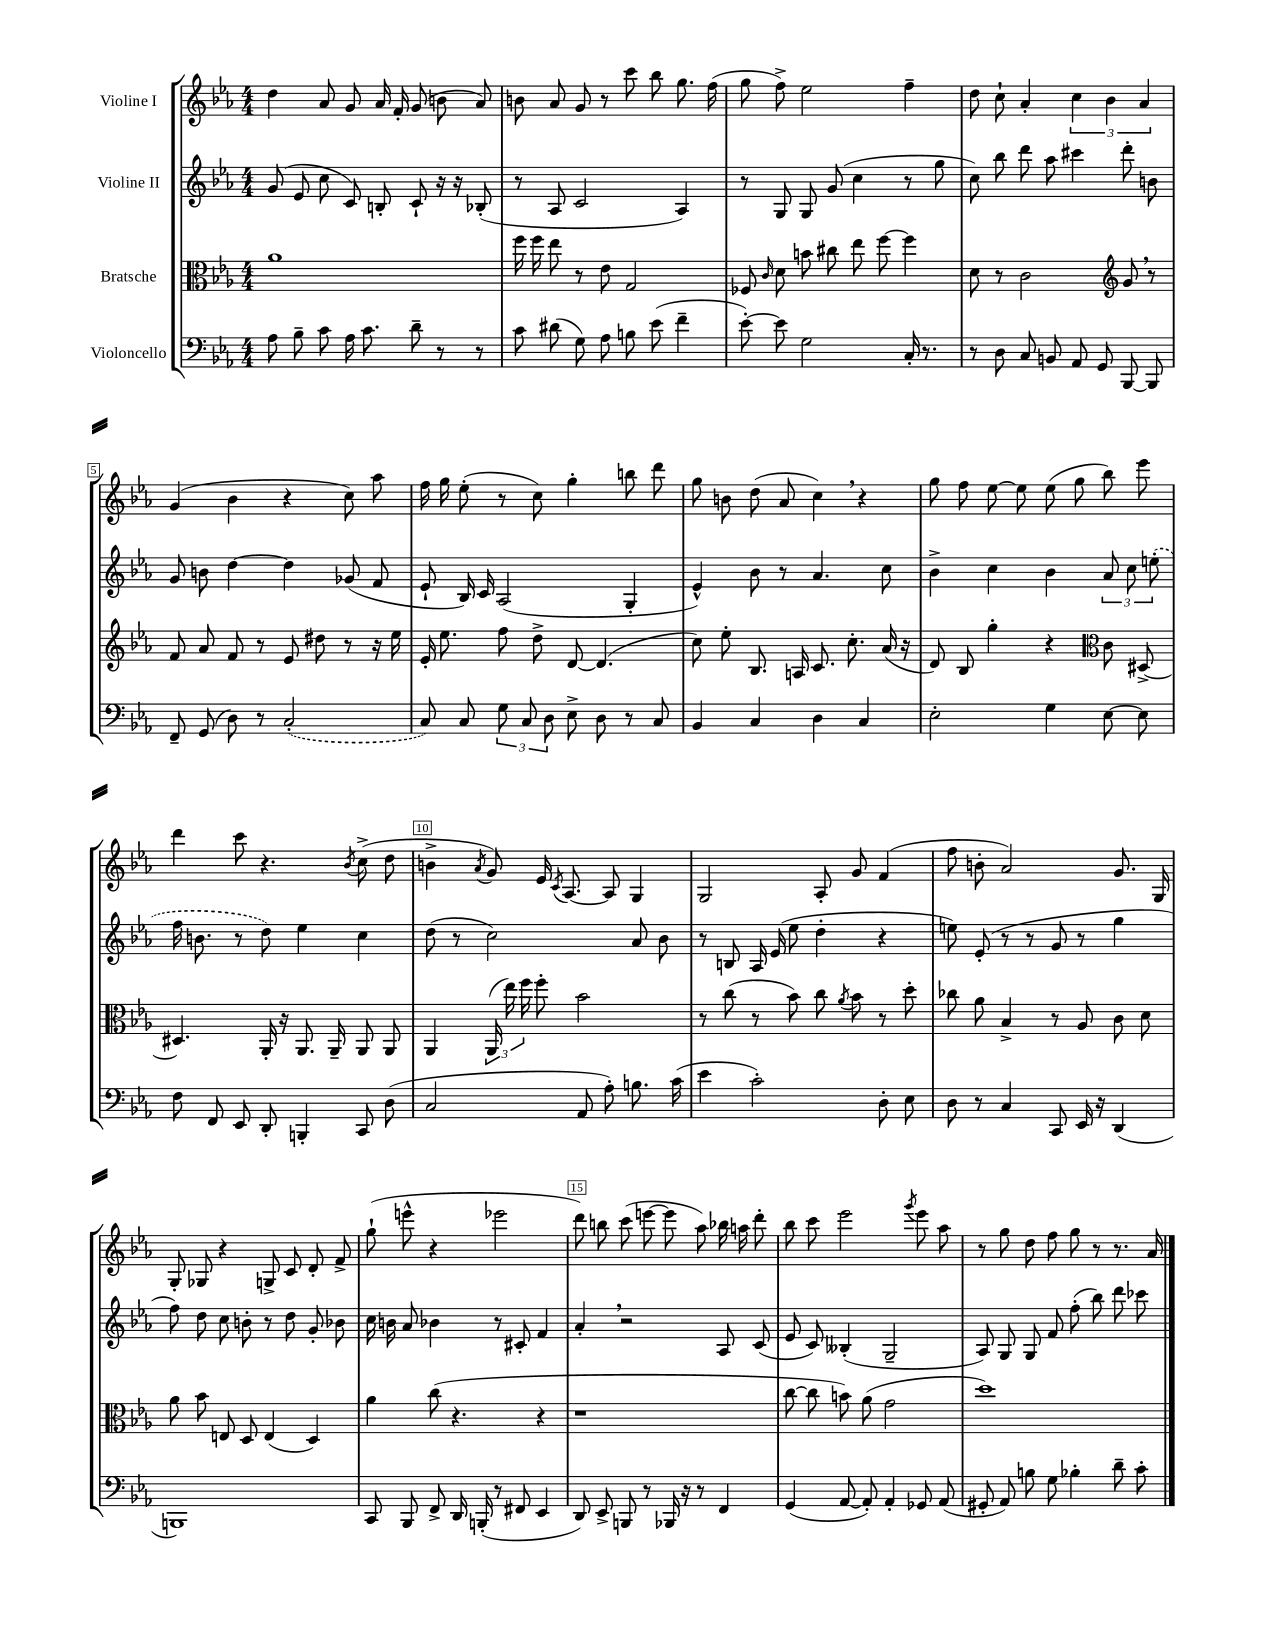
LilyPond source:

<<
\new StaffGroup <<
\new Staff = "s0" \with { instrumentName = "Violine I" } {
    \clef treble \key ees \major \numericTimeSignature \time 4/4
    \autoBeamOff d''4 aes'8 g'8 aes'16 f'16-. g'8( b'8 aes'8) |
    b'8 aes'8 g'8 r8 c'''8 bes''8 g''8. f''16( |
    g''8 f''8->) ees''2 f''4-- |
    d''8 c''8-! aes'4-. \tuplet 3/2 { c''4 bes'4 aes'4 } |
    g'4( bes'4 r4 c''8) aes''8 |
    f''16 g''16 ees''8-.( r8 c''8) g''4-. b''8 d'''8 |
    g''8 b'8 d''8( aes'8 c''4) \breathe r4 |
    g''8 f''8 ees''8~ ees''8 ees''8( g''8 bes''8) ees'''8 |
    d'''4 c'''8 r4. \acciaccatura { bes'8 } c''8->( d''8 |
    b'4-> \acciaccatura { aes'8 } g'8) ees'16 \acciaccatura { c'8 } aes8.~ aes8 g4 |
    g2 aes8-. g'8 f'4( |
    f''8 b'8-. aes'2) g'8. g16 |
    g8-. ges8 r4 g8-> c'8 d'8-. f'8-> |
    g''8-!( e'''8-^ r4 ees'''2 |
    d'''8) b''8 c'''8( e'''8~ e'''8 aes''8) bes''16 a''16 d'''8-. |
    bes''8 c'''8 ees'''2 \acciaccatura { g'''8 } ees'''8 aes''8 |
    r8 g''8 d''8 f''8 g''8 r8 r8. aes'16 \bar "|." |
}
\new Staff = "s1" \with { instrumentName = "Violine II" } {
    \clef treble \key ees \major \numericTimeSignature \time 4/4
    \autoBeamOff g'8( ees'8 c''8 c'8) b8-. c'8-! r16 r16 bes8-.( |
    r8 aes8 c'2 aes4) |
    r8 g8 g8 g'8( c''4 r8 g''8 |
    c''8) bes''8 d'''8 aes''8 cis'''4 d'''8-. b'8 |
    g'8 b'8 d''4~ d''4 ges'8( f'8 |
    ees'8-! bes16) c'16 aes2( g4-. |
    ees'4-^) bes'8 r8 aes'4. c''8 |
    bes'4-> c''4 bes'4 \tuplet 3/2 { aes'8 c''8 \once \slurDashed e''8-.( } |
    f''16 b'8. r8 d''8) ees''4 c''4 |
    d''8( r8 c''2) aes'8 bes'8 |
    r8 b8 aes16 ees'16( ees''8 d''4-. r4 |
    e''8) ees'8-.( r8 r8 g'8 r8 g''4 |
    f''8) d''8 c''8 b'8-. r8 d''8 g'8-. bes'8 |
    c''16 b'16 aes'8 bes'4 r8 cis'8-. f'4 |
    aes'4-. \breathe r2 aes8 c'8( |
    ees'8 c'8) beses4-.( g2-- |
    aes8) g8 g8 f'8 f''8-.( bes''8) d'''8 ces'''8 \bar "|." |
}
\new Staff = "s2" \with { instrumentName = "Bratsche" } {
    \clef alto \key ees \major \numericTimeSignature \time 4/4
    \autoBeamOff aes'1 |
    f''16 f''16 ees''8 r8 ees'8 g2 |
    fes8 \grace { c'16 } d'8 b'8 cis''8 ees''8 f''8~ f''4 |
    d'8 r8 c'2 \clef treble g'8 \breathe r8 |
    f'8 aes'8 f'8 r8 ees'8 dis''8 r8 r16 ees''16 |
    ees'16-. ees''8. f''8 d''8-> d'8~ d'4.( |
    c''8) ees''8-. bes8. a16 c'8. c''8.-. aes'16( r16 |
    d'8) bes8 g''4-. r4 \clef alto c'8 dis8~-> |
    dis4. aes,16-. r16 aes,8. aes,16-- aes,8 aes,8 |
    aes,4 \tuplet 3/2 { aes,16( ees''16) f''16 } f''8-. bes'2 |
    r8 c''8( r8 bes'8) c''8 \acciaccatura { aes'8 } bes'8 r8 d''8-. |
    ces''8 aes'8 bes4-> r8 aes8 c'8 d'8 |
    aes'8 bes'8 e8 d8 e4( d4) |
    aes'4 c''8( r4. r4 |
    r1 |
    c''8~ c''8 b'8) aes'8( g'2 |
    d''1) \bar "|." |
}
\new Staff = "s3" \with { instrumentName = "Violoncello" } {
    \clef bass \key ees \major \numericTimeSignature \time 4/4
    \autoBeamOff aes8 bes8-- c'8 aes16 c'8. d'8-- r8 r8 |
    c'8 dis'8( g8) aes8 b8 ees'8( f'4-- |
    ees'8~-.) ees'8 g2 c16-. r8. |
    r8 d8 c8 b,8 aes,8 g,8 bes,,8~ bes,,8 |
    f,8-- g,8( d8) r8 \once \slurDashed c2-.( |
    c8) c8 \tuplet 3/2 { g8 c8 d8 } ees8-> d8 r8 c8 |
    bes,4 c4 d4 c4 |
    ees2-. g4 ees8~ ees8 |
    f8 f,8 ees,8 d,8-. b,,4-. c,8 d8( |
    c2 aes,8 aes8-.) b8. c'16( |
    ees'4 c'2-.) d8-. ees8 |
    d8 r8 c4 c,8 ees,16 r16 d,4( |
    b,,1) |
    c,8 bes,,8 f,8-> d,16 b,,16-.( r8 fis,8 ees,4 |
    d,8) ees,8-> b,,8 r8 bes,,16 r16 r8 f,4 |
    g,4( aes,8~ aes,8-.) aes,4-. ges,8 aes,8( |
    gis,8-. aes,8) b8 g8 bes4-. d'8-- c'8-. \bar "|." |
}
>>
>>
\layout { \context { \Score \override BarNumber.break-visibility = ##(#f #t #t) barNumberVisibility = #(every-nth-bar-number-visible 5) \override BarNumber.stencil = #(make-stencil-boxer 0.1 0.3 ly:text-interface::print) } }
